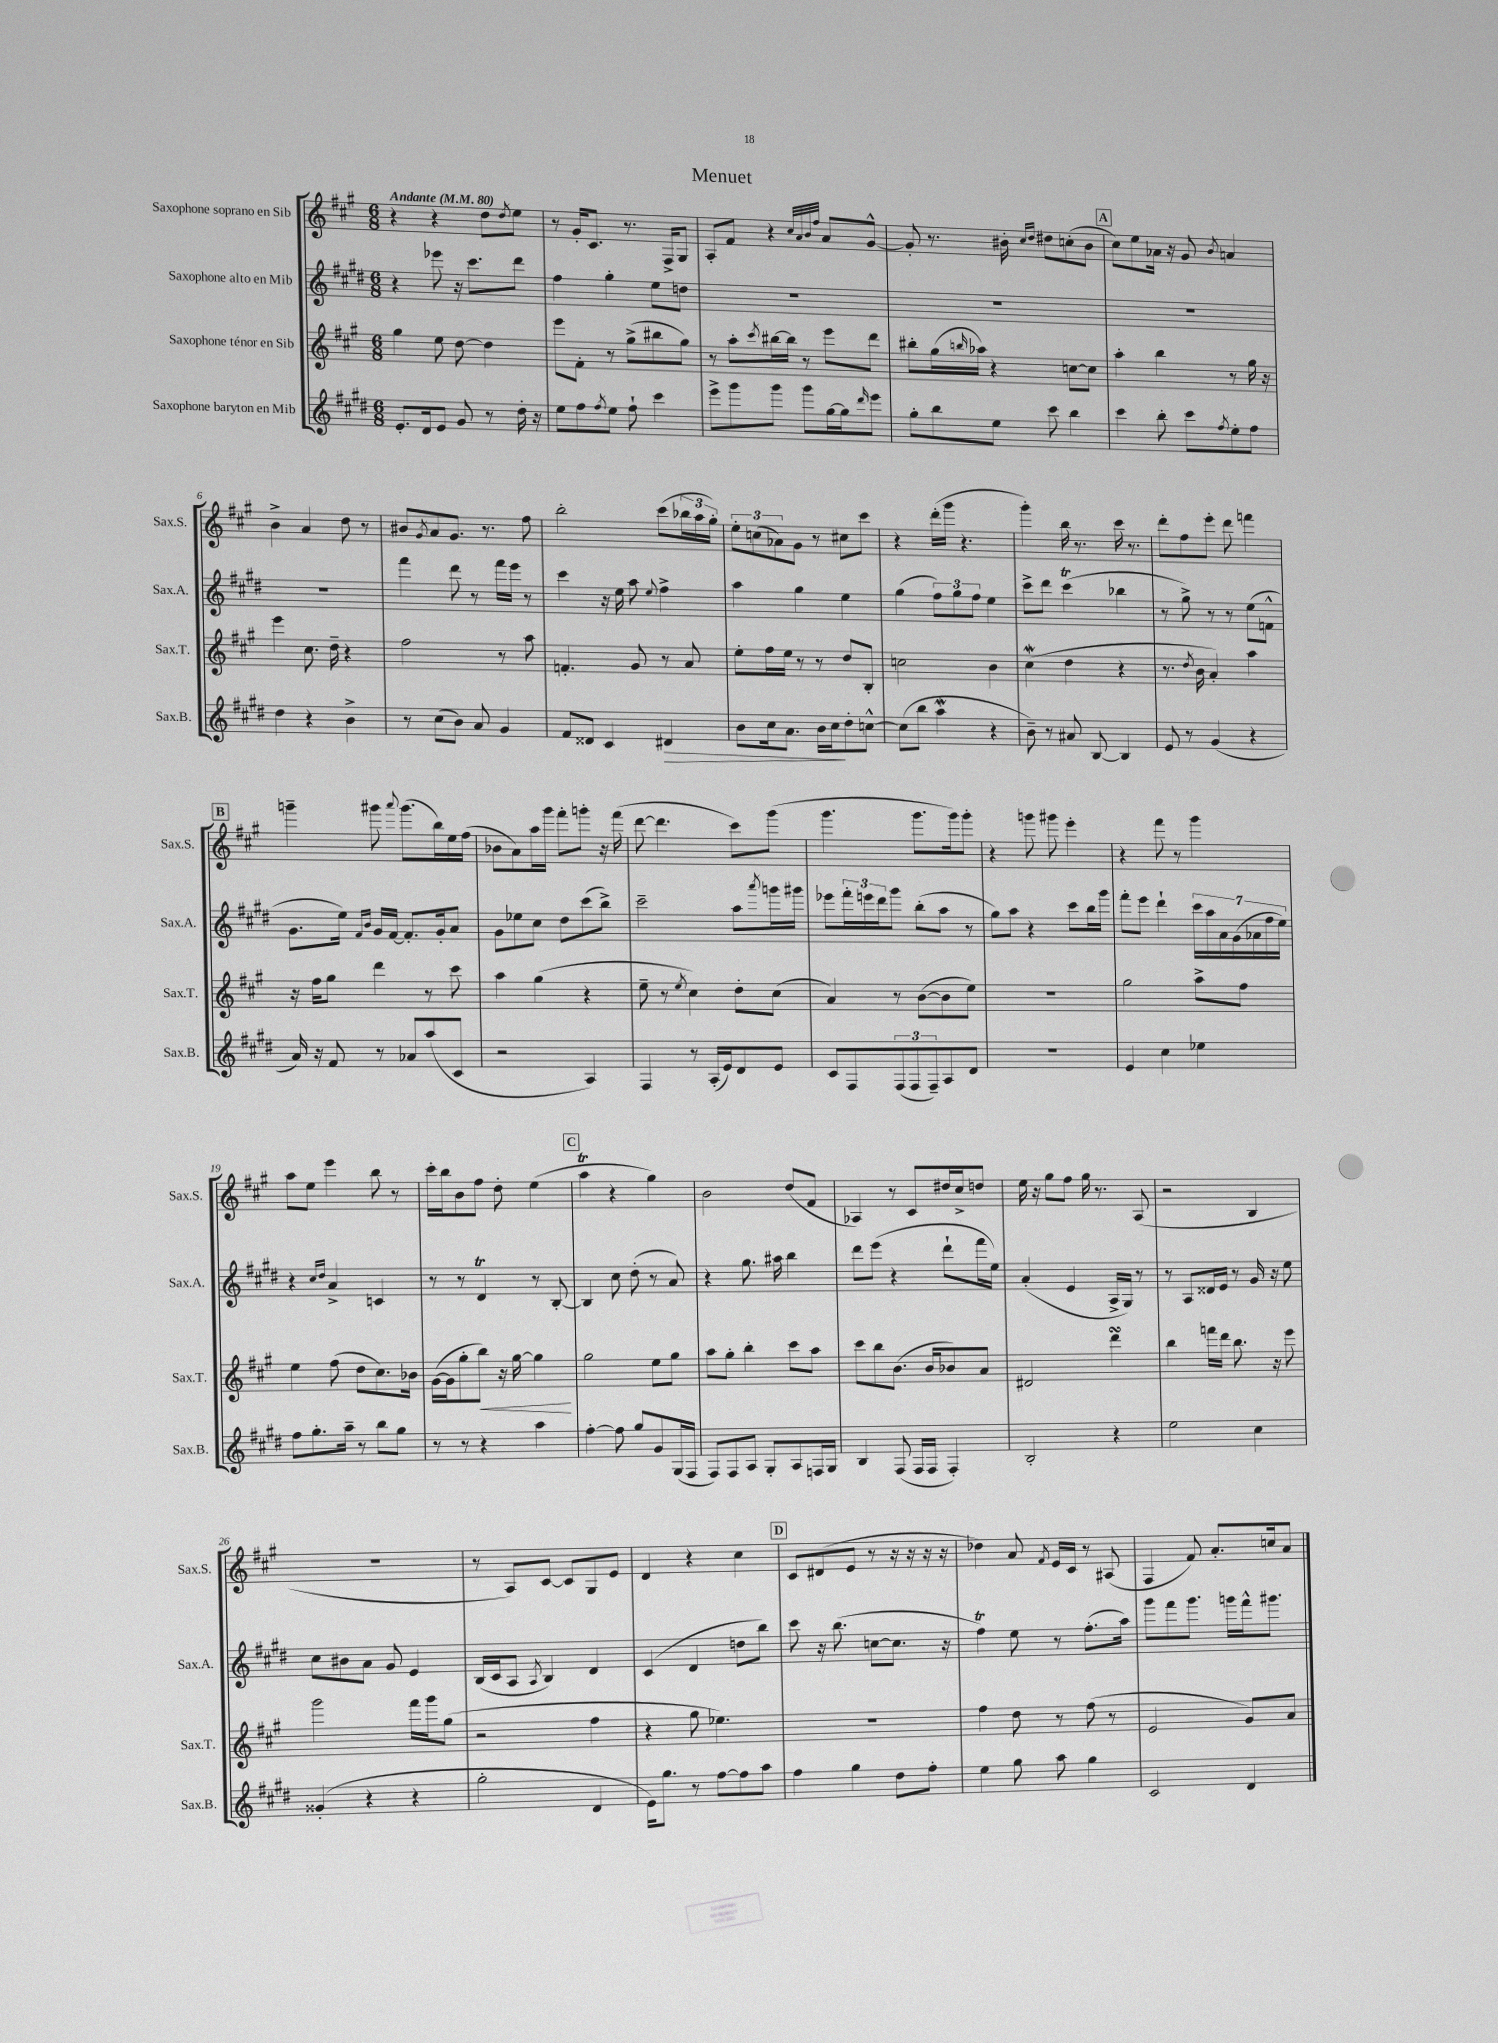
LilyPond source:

\header { title = "Menuet" }
<<
\new StaffGroup <<
\new Staff = "s0" \with { instrumentName = "Saxophone soprano en Sib" shortInstrumentName = "Sax.S." } {
    \clef treble \key a \major \numericTimeSignature \time 6/8 \tempo "Andante" 4 = 80
    r4 r4 d''8 \acciaccatura { d''8 } e''8 |
    r8 gis'16-. cis'8. r8. fis16-> gis8 |
    a8-. fis'8 r4 \grace { cis''32 a'32 b'32 fis''32 } a'8 gis'8~-^ |
    gis'8-. r8. bis'16-. \grace { cis''16 d''16 } dis''8 c''8-.( bis'8 |
    \mark \markup { \box "A" } cis''8) e''8 aes'16 r16 gis'8 \acciaccatura { b'8 } a'4 |
    b'4-> a'4 d''8 r8 |
    bis'8 \acciaccatura { gis'8 } a'8 gis'8. r8. fis''8 |
    b''2-. cis'''8( \tuplet 3/2 { bes''16 a''16 gis''16-.) } |
    \tuplet 3/2 { e''8-. c''8( aes'8) } gis'8 r8 cis''8 cis'''8 |
    r4 d'''16-.( gis'''16 r4. |
    gis'''4-.) b''16 r8. cis'''16 r8. |
    d'''8-. fis''8 e'''8-. d'''8 f'''4 |
    \mark \markup { \box "B" } g'''4-- gis'''8 \appoggiatura { a'''8 } gis'''8.( b''16) e''16 fis''16( |
    bes'8 a'8) a''16 gis'''16 fis'''8-. g'''8-. r16 fis'''16( |
    d'''8~ d'''4. cis'''8) gis'''8( |
    gis'''4. gis'''8. gis'''16) gis'''8-. |
    r4 g'''8 gis'''8 e'''4-. |
    r4 fis'''8 r8 gis'''4 |
    a''8 e''8 e'''4 b''8 r8 |
    cis'''16-. b''16 b'8 fis''8 d''8-. e''4( |
    \mark \markup { \box "C" } a''4\trill r4 gis''4) |
    b'2 d''8( fis'8 |
    aes4) r8 cis'8 dis''16 cis''16-> d''8 |
    e''16 r16 gis''8 fis''8 gis''16 r8. a8( |
    r2 b4 |
    R2. |
    r8 a8) cis'8~ cis'8 gis8 e'8 |
    d'4 r4 cis''4 |
    \mark \markup { \box "D" } cis'8 dis'8( e'8 r8 r16 r16 r16 r16 |
    des''4) a'8 \acciaccatura { fis'8 } e'16 cis'16 r8 ais8( |
    fis4 fis'8) a'8.-. c''16 a'8 \bar "|." |
}
\new Staff = "s1" \with { instrumentName = "Saxophone alto en Mib" shortInstrumentName = "Sax.A." } {
    \clef treble \key e \major \numericTimeSignature \time 6/8
    r4 ees'''8 r16 cis'''8. dis'''8 |
    fis''4 gis''4-. e''8 d''8 |
    R2. |
    R2. |
    \mark \markup { \box "A" } R2. |
    R2. |
    fis'''4 dis'''8 r8 fis'''16 e'''16 r8 |
    cis'''4 r16 e''16 a''8 \appoggiatura { e''8 } fis''4-> |
    a''4 gis''4 e''4 |
    gis''4( \tuplet 3/2 { fis''8) gis''8 fis''8 } e''4 |
    cis'''8-> dis'''8 cis'''4\trill( bes''4 |
    r8 gis''8->) r8 r8 e''8( f'8-^ |
    \mark \markup { \box "B" } gis'8. e''16) \grace { fis'16 b'16 } gis'16 fis'16~ fis'8.-. gis'16-. a'8 |
    gis'8 ees''8 cis''8 dis''8 cis'''8( b''8->) |
    cis'''2-- a''8 \acciaccatura { a'''8 } g'''16 gis'''16 |
    ees'''8 \tuplet 3/2 { fis'''16-. e'''16 dis'''16 } gis'''8 b''8-.( a''8 r8 |
    gis''8) a''8 r4 cis'''8 b''16 gis'''16 |
    fis'''8-. e'''8 dis'''4-! \tuplet 7/4 { cis'''16 a''16 a'16 gis'16( aes'16 fis''16 e''16) } |
    r4 \grace { cis''16 dis''16 } a'4-> c'4 |
    r8 r8 dis'4\trill r8 b8~-. |
    \mark \markup { \box "C" } b4 cis''8 dis''8-.( r8 a'8) |
    r4 gis''8. ais''16 b''4 |
    dis'''8 e'''8( r4 dis'''8-! fis'''16 e''16) |
    a'4-.( e'4 a16-> gis16) r8 |
    r8 a8 disis'16 e'16 r8 gis'16 r16 e''8 |
    cis''8 bis'8 a'8 gis'8 e'4 |
    b16( cis'16 a8 \acciaccatura { a8 } b4) dis'4 |
    cis'4( dis'4 d''8 b''8) |
    \mark \markup { \box "D" } cis'''8 r16 b''8.( c''8~ c''8. r16 |
    fis''4\trill) e''8 r8 fis''8.-.( a''16) |
    gis'''8 fis'''8 gis'''8. g'''16 fis'''16-^ gis'''8. \bar "|." |
}
\new Staff = "s2" \with { instrumentName = "Saxophone ténor en Sib" shortInstrumentName = "Sax.T." } {
    \clef treble \key a \major \numericTimeSignature \time 6/8
    gis''4 e''8 d''8~ d''4 |
    e'''8 fis'8-. r8 gis''8->( bis''8 gis''8) |
    r8 a''8-. \acciaccatura { cis'''8 } bis''16~ bis''16 r8 e'''8 d'''8 |
    bis''8-. gis''16( \grace { b''16 } aes''16) r4 c''8~ c''8 |
    \mark \markup { \box "A" } a''4-. b''4 r8 gis''16 r16 |
    e'''4 cis''8. d''16-- r4 |
    fis''2 r8 a''8 |
    f'4.-. gis'8 r8 a'8 |
    e''8-. fis''16 e''16 r8 r8 d''8 b8-. |
    c''2 b'4 |
    cis''4\mordent( d''4 r4 |
    r8. \acciaccatura { d''8 } b'16 a'4-.) a''4 |
    \mark \markup { \box "B" } r16 fis''16 gis''8 d'''4 r8 cis'''8 |
    a''4 gis''4( r4 |
    e''8-- r8 \acciaccatura { e''8 } cis''4) d''8-. cis''8( |
    a'4) r8 b'8~( b'8 e''8) |
    R2. |
    gis''2 a''8-> fis''8 |
    e''4 fis''8( d''8 cis''8.) bes'16 |
    gis'16~( gis'16 gis''8-. b''8\<) r16 gis''16~ gis''4\! |
    \mark \markup { \box "C" } gis''2 e''8 gis''8 |
    a''8 gis''8-. b''4-. cis'''8 a''8 |
    cis'''8 b''8 b'8.( b'16 bes'8) a'8 |
    dis'2 d'''4\turn |
    b''4 f'''16 d'''16 b''8. r16 e'''8 |
    gis'''2 fis'''16 gis'''16 gis''8( |
    r2 fis''4 |
    r4 gis''8 ees''4.) |
    \mark \markup { \box "D" } R2. |
    fis''4 d''8 r8 fis''8( r8 |
    e'2 gis'8) a'8 \bar "|." |
}
\new Staff = "s3" \with { instrumentName = "Saxophone baryton en Mib" shortInstrumentName = "Sax.B." } {
    \clef treble \key e \major \numericTimeSignature \time 6/8
    e'8.-. dis'16 e'8 gis'8 r8 dis''16-. r16 |
    e''8 fis''8 \acciaccatura { fis''8 } e''8 fis''8-! cis'''4 |
    e'''8-> gis'''8 gis'''8 gis'''8 gis''16~ gis''16 \grace { dis'''16 } e'''8 |
    gis''8-. b''8 e''8 cis'''8 b''4 |
    \mark \markup { \box "A" } cis'''4 b''8-. cis'''8 \acciaccatura { fis''8 } e''8-. fis''8 |
    dis''4 r4 b'4-> |
    r8 cis''8( b'8) a'8 gis'4 |
    fis'8 disis'8 cis'4 dis'4\> |
    b'8 cis''16 a'8. b'16 cis''16\! dis''8-. c''8~-^ |
    c''8( b''8 a''4\mordent r4 |
    b'8--) r8 ais'8 b8~ b4 |
    e'8 r8 gis'4( r4 |
    \mark \markup { \box "B" } a'16) r16 fis'8 r8 aes'8 a''8( cis'8 |
    r2 a4) |
    fis4 r8 a16-.( e'16) dis'8 e'8 |
    cis'8 fis8 \tuplet 3/2 { fis8( fis8 fis8--) } a8 dis'8 |
    R2. |
    e'4 cis''4 ees''4 |
    fis''8 gis''8.-. a''16-- r8 b''8 gis''8 |
    r8 r8 r4 a''4 |
    \mark \markup { \box "C" } fis''4~-. fis''8 gis''8 gis'8 gis16( fis16 |
    fis8) fis8 a8 gis8-. a8 f16 gis16 |
    b4 fis8( fis16 fis16 fis4-.) |
    b2-. r4 |
    e''2 cis''4 |
    gisis'4-.( r4 r4 |
    gis''2-. dis'4 |
    e'16) gis''8. r8 fis''8~ fis''8 a''8 |
    \mark \markup { \box "D" } fis''4 gis''4 dis''8 fis''8-. |
    e''4 gis''8 a''8 gis''4 |
    cis'2 dis'4 \bar "|." |
}
>>
>>
